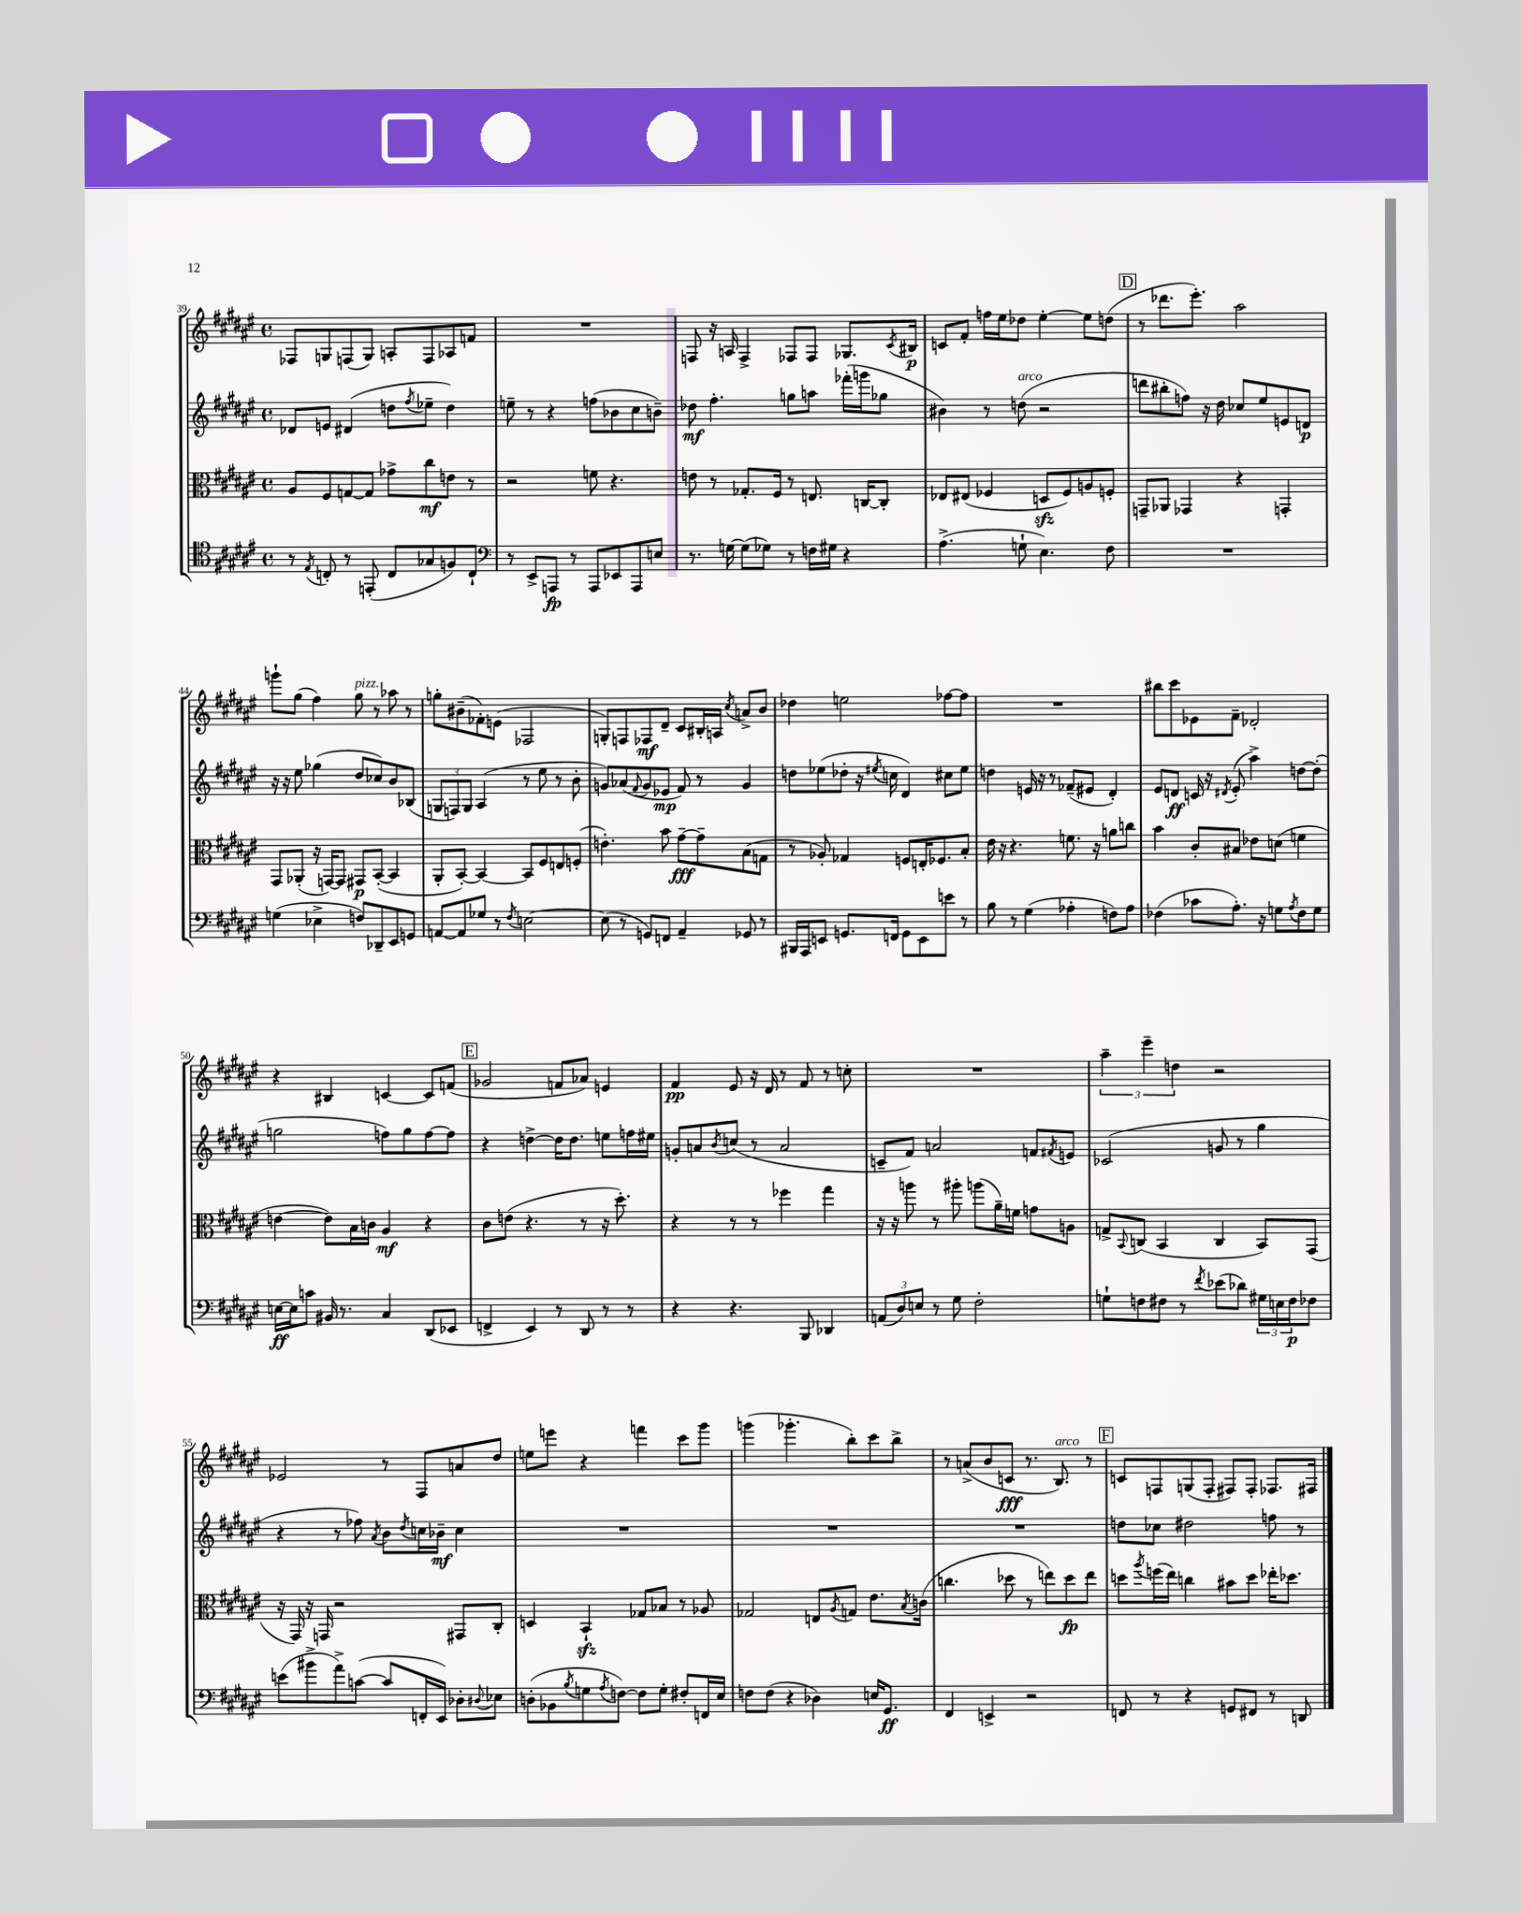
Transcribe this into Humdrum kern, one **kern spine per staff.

**kern	**dynam	**kern	**dynam	**kern	**dynam	**kern	**dynam
*part4	*part4	*part3	*part3	*part2	*part2	*part1	*part1
*staff4	*staff4	*staff3	*staff3	*staff2	*staff2	*staff1	*staff1
*clefC4	*	*clefC3	*	*clefG2	*	*clefG2	*
*k[f#c#g#d#a#e#]	*	*k[f#c#g#d#a#e#]	*	*k[f#c#g#d#a#e#]	*	*k[f#c#g#d#a#e#]	*
*M4/4	*	*M4/4	*	*M4/4	*	*M4/4	*
*met(c)	*	*met(c)	*	*met(c)	*	*met(c)	*
=39	=39	=39	=39	=39	=39	=39	=39
8r	.	8A#/L	.	8d-X/L	.	8F-X/L	.
8qE#/	.	.	.	.	.	.	.
8Cn'/	.	8F#/	.	8en/J	.	8Gn/	.
8r	.	[8Gn/	.	(4d#X/	.	(8Fn/	.
(8EEn'/	.	8G/J]	.	.	.	8G/J)	.
8C/L	.	8g-X^\L	.	8ddn\L	.	8An'/L	.
.	.	.	.	8qff#/	.	.	.
8G-X/	.	8cc#\	mf	8ee-X~\J	.	8F/	.
8Fn/)	.	8en\J	.	4dd\)	.	8A-X/	.
8C`/J	.	8r	.	.	.	8fn/J	.
=40	=40	=40	=40	=40	=40	=40	=40
*clefF4	*	*	*	*	*	*	*
8r	.	2r	.	8een~\	.	1r	.
8EE#^/L	.	.	.	8r	.	.	.
8AAAn/J	fp	.	.	4r	.	.	.
8r	.	.	.	.	.	.	.
8AAA/L	.	8fn\	.	(8ffn\L	.	.	.
8EE-X/	.	4.r	.	8b-X\	.	.	.
8AAA/	.	.	.	8cc#\	.	.	.
8En/J	.	.	.	8bn~\J)	.	.	.
=41	=41	=41	=41	=41	=41	=41	=41
8.r	.	8en\	.	8dd-X\	mf	8Fn/	.
.	.	8r	.	4.ff#'\	.	16r	.
[16Gn\	.	.	.	.	.	16An/	.
(8G\L]	.	8.G-X'/L	.	.	.	4F^/	.
8G-X\J)	.	.	.	.	.	.	.
.	.	16F#/Jk	.	.	.	.	.
8r	.	8r	.	8ggn\L	.	8F-X/L	.
16Fn\LL	.	8.En/	.	8aan\J	.	8F-/J	.
16G#X\JJ	.	.	.	.	.	.	.
4r	.	.	.	(16fff-X'\LL	.	8.G-X/L	.
.	.	[16Cn/KL	.	16gggn\J	.	.	.
.	.	8C'/J]	.	8gg-X\J	.	.	.
.	.	.	.	.	.	8qc#/	.
.	.	.	.	.	.	16B#X/Jk	p
=42	=42	=42	=42	=42	=42	=42	=42
(4.A#^\	.	8E-X/L	.	4b#X\)	.	8cn/L	.
.	.	(8E#X/J	.	.	.	8f#'/J	.
.	.	4F-X/	.	8r	.	16ffn\LL	.
.	.	.	.	.	.	16ee#\J	.
!	!	!	!	!LO:TX:a:i:t=arco	!	!	!
8Gn`\	.	.	.	(8ddn\	.	8dd-X\J	.
4.E#\)	.	8Dnzz/L	.	2r	.	[4ee#'\	.
.	.	8F-/)	.	.	.	.	.
.	.	8An/	.	.	.	8ee#\L]	.
8F#\	.	8Fn'/J	.	.	.	(8ddn\J	.
!!LO:REH:place=s1:t=D
=43	=43	=43	=43	=43	=43	=43	=43
1r	.	8GGn~/L	.	8dddn\L	.	8r	.
.	.	8AA-X/J	.	8bb#X'\	.	8.ddd-X\L	.
.	.	4GG-X/	.	8ffn\J)	.	.	.
.	.	.	.	.	.	8.eee#'\J)	.
.	.	.	.	16r	.	.	.
.	.	.	.	16dd#\	.	.	.
.	.	4r	.	8cc-X/L	.	2aa#\	.
.	.	.	.	8ee#/	.	.	.
.	.	4GGn'/	.	8en/	.	.	.
.	.	.	.	8dn/J	p	.	.
!!LO:LB:g=z
=44	=44	=44	=44	=44	=44	=44	=44
(4Gn\	.	8GG#/L	.	16r	.	8gggn`\L	.
.	.	.	.	16r	.	.	.
.	.	(8AA-X'/J	.	8ee#\	.	(8gg#\J	.
4E-X^\	.	16r	.	(4gg-X\	.	4ff#\)	.
.	.	[16GGn/KL)	.	.	.	.	.
.	.	8GG/J]	.	.	.	.	.
!	!	!	!	!	!	!LO:TX:a:i:t=pizz.	!
8Fn/L)	.	8GG#X/L	p	8dd#/L	.	8gg#\	.
8DD-X~/	.	([8BB'/J	.	8cc-X/)	.	8r	.
8EE#/	.	4BB/]	.	8b/	.	8aa-X\	.
8GGn/J	.	.	.	(8B-X/J	.	8r	.
=45	=45	=45	=45	=45	=45	=45	=45
[8AAn/L	.	8AA#'/L	.	12Gn/L	.	8ggn'\L	.
.	.	.	.	12Fn/)	.	.	.
8AA/]	.	[8BB'/J)	.	.	.	(8b#X~\	.
.	.	.	.	12G/J	.	.	.
8G-X/J	.	4BB/_	.	(4A#/	.	8f-X'\)	.
8r	.	.	.	.	.	(8en\J	.
8qF#/	.	.	.	.	.	.	.
[2En\	.	8BB/L]	.	8r	.	2F-X/	.
.	.	8F#/	.	8ee#\	.	.	.
.	.	8En/	.	8r	.	.	.
.	.	(8Fn'/J	.	8b'\	.	.	.
=46	=46	=46	=46	=46	=46	=46	=46
(8E\]	.	4.en'\)	.	8gn/L)	.	8Gn'/L)	.
8r	.	.	.	(8a-X/	.	8Fn/	.
.	.	.	.	8qqf#/	.	.	.
8GGn/L)	.	.	.	8g/	.	8F-X/	mf
8FFn/J	.	8b\	.	8e-X/J	mp	8d#~/J	.
4AA#~/	.	[8g#~\L	fff	8f#/)	.	8c#/L	.
.	.	8g#~\]	.	8r	.	16B#X'/L	.
.	.	.	.	.	.	16An/JJ	.
.	.	.	.	.	.	8qcc#/	.
8GG-X/	.	(8B\	.	4g/	.	8an^/L	.
8r	.	8Gn\J	.	.	.	8b/J	.
=47	=47	=47	=47	=47	=47	=47	=47
16BBB#X/LL	.	8r	.	8ddn\L	.	4dd-X\	.
16AAA#/J	.	.	.	.	.	.	.
8EEn/J	.	8A-X'/)	.	(8ee-X\	.	.	.
8.GGn/L	.	4G-X/	.	8dd-X'\J	.	2een\	.
.	.	.	.	16r	.	.	.
.	.	.	.	8qee#X/	.	.	.
16FFn/Jk	.	.	.	16ccn\	.	.	.
8GG\L	.	8Fn/L	.	4d#/)	.	.	.
8EE\	.	16En'/K	.	.	.	.	.
.	.	8.F-X/	.	.	.	.	.
8en\J	.	.	.	8cc#X\L	.	[8ff-X\L	.
8r	.	8B'/J	.	8ee#\J	.	8ff-\J]	.
=48	=48	=48	=48	=48	=48	=48	=48
8B\	.	16e#\	.	4ddn\	.	1r	.
.	.	16r	.	.	.	.	.
8r	.	4.r	.	.	.	.	.
(4G#\	.	.	.	16en/	.	.	.
.	.	.	.	16r	.	.	.
.	.	.	.	8r	.	.	.
4A-X'\	.	8.fn\	.	(8f-X~/L	.	.	.
.	.	.	.	8e#X/J	.	.	.
.	.	16r	.	.	.	.	.
8Fn\L)	.	8an\L	.	4d#'/)	.	.	.
8A-\J	.	8ccn\J	.	.	.	.	.
=49	=49	=49	=49	=49	=49	=49	=49
(4F-X\	.	4b\	.	8e#/L	.	8bb#X\L	.
.	.	.	.	8dn/J	ff	8ccc#\	.
8c-X\L	.	8c#'/L	.	16cn/	.	8e-X\	.
.	.	.	.	16r	.	.	.
.	.	.	.	8qd#X/	.	.	.
8.A#'\J)	.	8B#X/J	.	(8e#'/	.	8f#~\J	.
.	.	8e-X\L	.	4aa#^\)	.	2d-X'/	.
16r	.	.	.	.	.	.	.
8Gn\L	.	(8dn\J	.	.	.	.	.
8qA#/	.	.	.	.	.	.	.
8F-\	.	4fn\	.	[8ddn\L	.	.	.
8G\J	.	.	.	(8dd'\J]	.	.	.
!!LO:LB:g=z
=50	=50	=50	=50	=50	=50	=50	=50
[16En\LL	ff	[4en\	.	2ggn\	.	4r	.
16E\J]	.	.	.	.	.	.	.
8cn\J	.	.	.	.	.	.	.
16BB#X/	.	8e\L])	.	.	.	4B#X/	.
8.r	.	.	.	.	.	.	.
.	.	16B\L	.	.	.	.	.
.	.	16cn\JJ	.	.	.	.	.
4C#/	.	4A#/	mf	8ffn\L)	.	[4cn/	.
.	.	.	.	8gg\	.	.	.
(8DD#/L	.	4r	.	[8ff\	.	8c/L]	.
8EE-X/J	.	.	.	8ff\J]	.	(8fn/J	.
!!LO:REH:place=s1:t=E
=51	=51	=51	=51	=51	=51	=51	=51
4FFn^/	.	8c#\L	.	4r	.	2g-X/	.
.	.	(8en\J	.	.	.	.	.
4EE#/)	.	4.r	.	[4ddn^\	.	.	.
8r	.	.	.	16dd\KL]	.	8fn/L	.
.	.	.	.	8.dd\J	.	.	.
8DD#/	.	8r	.	.	.	8a-X/J)	.
8r	.	16r	.	8een\L	.	4en/	.
.	.	8.dd#'\)	.	.	.	.	.
8r	.	.	.	16ffn\L	.	.	.
.	.	.	.	16ee#X\JJ	.	.	.
=52	=52	=52	=52	=52	=52	=52	=52
4r	.	4r	.	8gn'/L	.	4f#/	pp
.	.	.	.	8an/	.	.	.
.	.	.	.	8qb/	.	.	.
4.r	.	8r	.	(8ccn/J	.	8e#/	.
.	.	8r	.	8r	.	16r	.
.	.	.	.	.	.	16d#/	.
.	.	4ff-X\	.	2a/	.	8r	.
8BBB/	.	.	.	.	.	8f#/	.
4DD-X/	.	4gg#\	.	.	.	8r	.
.	.	.	.	.	.	8ccn'\	.
=53	=53	=53	=53	=53	=53	=53	=53
(12AAn/L	.	16r	.	8cn~/L	.	1r	.
.	.	16r	.	.	.	.	.
12D#/)	.	.	.	.	.	.	.
.	.	8aan\	.	8f#/J)	.	.	.
12En/J	.	.	.	.	.	.	.
8r	.	8r	.	2an/	.	.	.
8G#\	.	8aa#X'\	.	.	.	.	.
2F#'\	.	(8aan\L	.	.	.	.	.
.	.	16a#~\L)	.	.	.	.	.
.	.	16fn\JJ	.	.	.	.	.
.	.	8gn\L	.	8fn/L	.	.	.
.	.	.	.	8qf#X/	.	.	.
.	.	8An\J	.	8en/J	.	.	.
=54	=54	=54	=54	=54	=54	=54	=54
8Gn`\L	.	8Gn^/L	.	(2c-X/	.	6aa#~\	.
.	.	8qqBB/	.	.	.	.	.
8Fn\	.	(8Cn/J	.	.	.	.	.
.	.	.	.	.	.	6eee#~\	.
8F#X\J	.	4BB/	.	.	.	.	.
.	.	.	.	.	.	6ddn\	.
8r	.	.	.	.	.	.	.
8qf#/	.	.	.	.	.	.	.
(8e-X\L	.	4C/	.	8gn/	.	2r	.
8d-X\J)	.	.	.	8r	.	.	.
24G#X\LL	.	8BB/L)	.	4gg#\	.	.	.
24En\	.	.	.	.	.	.	.
24F#\J	p	.	.	.	.	.	.
8F-X\J	.	(8GG#/J	.	.	.	.	.
!!LO:LB:g=z
=55	=55	=55	=55	=55	=55	=55	=55
(8en\L	.	16r	.	4r	.	2e-X/	.
.	.	16GG#/)	.	.	.	.	.
8b#X^\	.	16r	.	.	.	.	.
.	.	16GGn/	.	.	.	.	.
8a#^\)	.	2r	.	8r	.	.	.
([8cn\J	.	.	.	8ff-X\)	.	.	.
.	.	.	.	8qa#/	.	.	.
8c/L]	.	.	.	8b\L	.	8r	.
.	.	.	.	8qdd#/	.	.	.
16FFn'/L	.	.	.	16ccn\L	.	8F#/L	.
16EE#/JJ)	.	.	.	16b-X~\JJ	mf	.	.
8D-X'\L	.	8GG#X/L	.	4cc\	.	8an/	.
8qqD#X/	.	.	.	.	.	.	.
8E-X\J	.	8C#'/J	.	.	.	8dd#/J	.
=56	=56	=56	=56	=56	=56	=56	=56
(8Dn'\L	.	4Dn/	.	1r	.	8een\L	.
8BB-X\	.	.	.	.	.	8eeen\J	.
8qB/	.	.	.	.	.	.	.
8Gn\	.	4BBzz`/	.	.	.	4r	.
8qA#/	.	.	.	.	.	.	.
[8Fn\J)	.	.	.	.	.	.	.
8F\L]	.	8G-X/L	.	.	.	4fffn\	.
8G'\J	.	8B-X/J	.	.	.	.	.
8F#X'/L	.	8r	.	.	.	8ccc#\L	.
16FFn/L	.	8A-X/	.	.	.	8ggg#\J	.
16E#/JJ	.	.	.	.	.	.	.
=57	=57	=57	=57	=57	=57	=57	=57
8Fn\L	.	2G-X/	.	1r	.	(4gggn\	.
(8F\J	.	.	.	.	.	.	.
4r	.	.	.	.	.	4.ggg-X'\	.
4D-X\)	.	8En/L	.	.	.	.	.
.	.	8qA#/	.	.	.	.	.
.	.	8Gn/J	.	.	.	8bb'\L)	.
16En/KL	.	8.e#\L	.	.	.	8ccc#\	.
8.GG#/J	ff	.	.	.	.	.	.
.	.	.	.	.	.	8bb^\J	.
.	.	8qB/	.	.	.	.	.
.	.	(16cn\Jk	.	.	.	.	.
=58	=58	=58	=58	=58	=58	=58	=58
4FF#/	.	4.ccn\	.	1r	.	8r	.
.	.	.	.	.	.	(8an^/L	.
4EEn^/	.	.	.	.	.	8b/	.
.	.	8dd-X\	.	.	.	8cn/J	fff
2r	.	8r	.	.	.	8.r	.
.	.	8een\L)	.	.	.	.	.
!	!	!	!	!	!	!LO:TX:a:i:t=arco	!
.	.	.	.	.	.	8.B/)	.
.	.	8dd-\	fp	.	.	.	.
.	.	8ee\J	.	.	.	8r	.
!!LO:REH:place=s1:t=F
=59	=59	=59	=59	=59	=59	=59	=59
8FFn/	.	8ddn\L	.	8ddn\L	.	8cn/L	.
.	.	8qaa#/	.	.	.	.	.
8r	.	(16ffn\L	.	8cc-X\J	.	8Fn/	.
.	.	16ee#\JJ)	.	.	.	.	.
4r	.	4ccn\	.	2dd#X\	.	(8Gn/	.
.	.	.	.	.	.	8F'/J	.
8GGn/L	.	8b#X\L	.	.	.	8F#X/L)	.
8FF#X/J	.	8dd\J	.	.	.	8F#'/J	.
8r	.	16ee-X'\KL	.	8ffn\	.	8.F-X/L	.
.	.	8.dd-X\J	.	.	.	.	.
8DDn/	.	.	.	8r	.	.	.
.	.	.	.	.	.	16F#X/Jk	.
==	==	==	==	==	==	==	==
*-	*-	*-	*-	*-	*-	*-	*-
